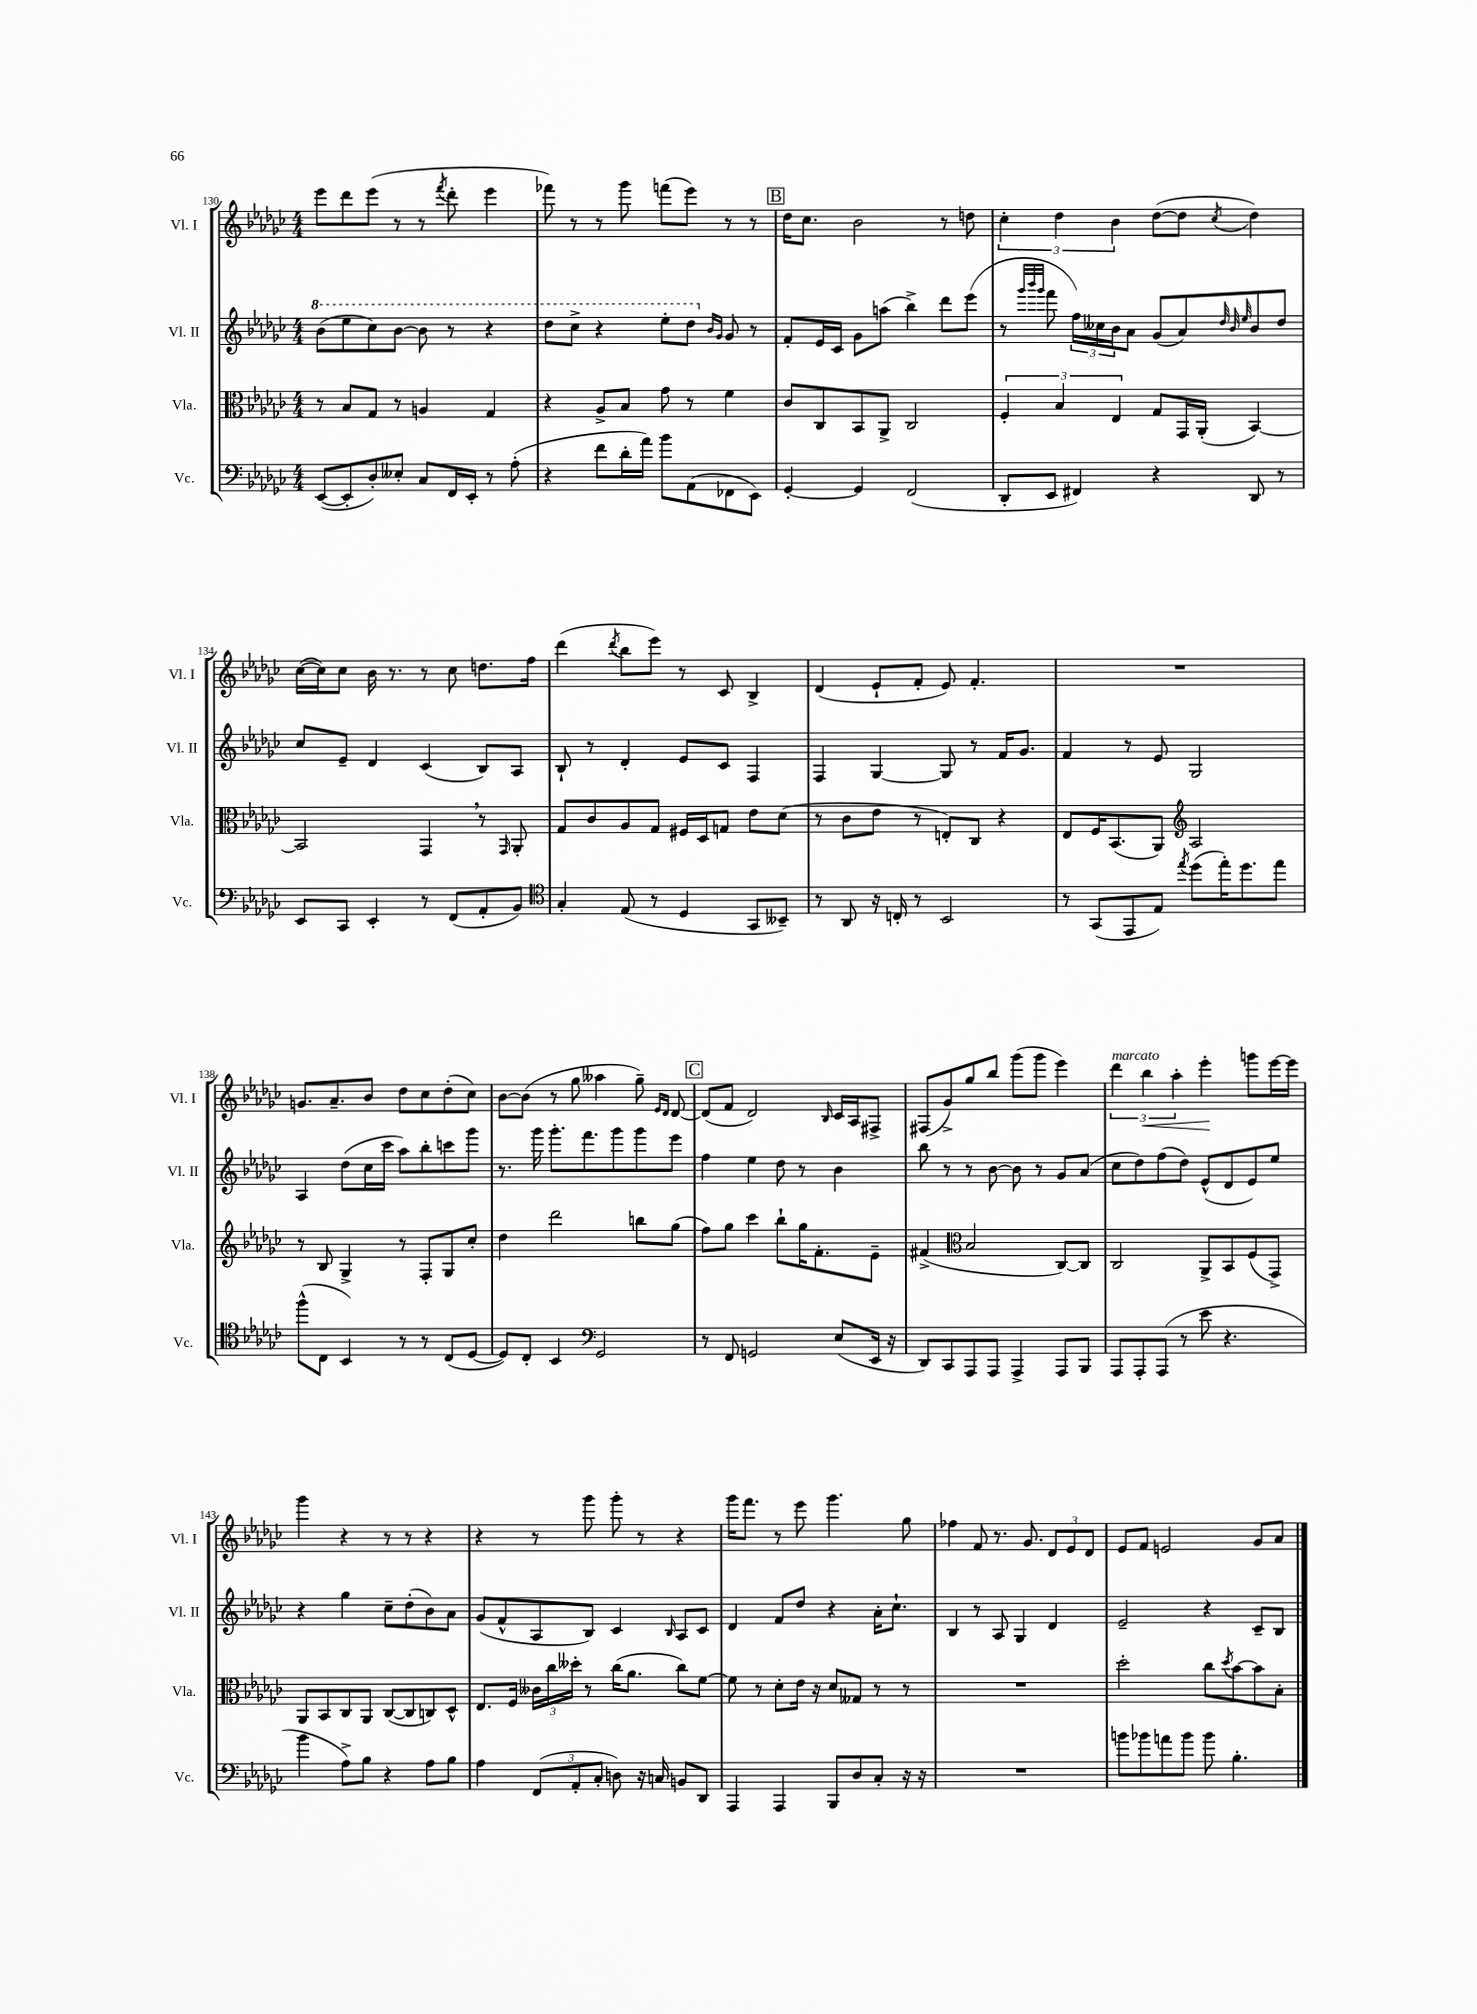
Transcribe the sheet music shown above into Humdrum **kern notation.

**kern	**kern	**kern	**kern
*staff4	*staff3	*staff2	*staff1
*clefF4	*clefC3	*clefG2	*clefG2
*k[b-e-a-d-g-c-]	*k[b-e-a-d-g-c-]	*k[b-e-a-d-g-c-]	*k[b-e-a-d-g-c-]
*M4/4	*M4/4	*M4/4	*M4/4
([8EE-/L	8r	(8bb-\L	8eee-\L
8EE-'/]	8B-/L	8eee-\	8ddd-\
8D-'/)	8G-/J	8ccc-\)	(8eee-\J
8E--'/J	8r	[8bb-\J	8r
8C-/L	4A/	8bb-\]	8r
.	.	.	8qfff/
16FF/L	.	8r	8ddd-'\
16EE-'/JJ	.	.	.
8r	4G-/	4r	4eee-\
(8A-'\	.	.	.
=	=	=	=
4r	4r	8ddd-\L	8fff-\)
.	.	8ccc-^\J	8r
8f\L	8A-^/L	4r	8r
16d-'\L	8B-/J	.	8ggg-\
16a-\JJ)	.	.	.
8b-\L	8g-\	8eee-'\L	(8fff\L
(8AA-\	8r	8ddd-\J	8eee-\J)
.	.	16qqb-/LL	.
.	.	16qqg-/JJ	.
8FF-\	4f\	8g-/	8r
8EE-\J)	.	8r	8r
=	=	=	=
[4GG-'/	8c-/L	8f'/L	16dd-\LK
.	.	.	8.cc-\J
.	8C-/	16e-/L	.
.	.	16c-/JJ	.
4GG-/]	8BB-/	8g-\L	2b-\
.	8AA-^/J	(8aa\J	.
(2FF/	2C-/	4bb-^\)	.
.	.	8ddd-\L	8r
.	.	(8eee-\J	8dd\
=	=	=	=
8DD-'/L	6F'/	8r	6cc-'\
.	.	32qqggg-/LLL	.
.	.	32qqbbb-/	.
.	.	32qqggg-/JJJ	.
8EE-/J	.	8fff\	.
.	6B-/	.	6dd-\
4FF#/)	.	24ff\LL)	.
.	.	24cc--\	.
.	6E-/	24b-\J	6b-\
.	.	8a-\J	.
4r	8G-/L	(8g-/L	([8dd-\L
.	16GG-/L	8a-/)	8dd-\]J
.	(16AA-'/JJ	.	.
.	.	32qqdd-/	.
.	.	32qqb-/	.
.	.	32qqee-/	8qcc-/
8DD-/	[4BB-/)	8b-/	4dd-\)
8r	.	8dd-/J	.
=	=	=	=
8EE-/L	2BB-/]	8cc-/L	([16cc-\LL
.	.	.	16cc-\]J)
8CC-/J	.	8e-~/J	8cc-\J
4EE-'/	.	4d-/	16b-\
.	.	.	8.r
8r	4GG-/	(4c-/	8r
(8FF/L	.	.	8cc-\
8AA-'/	8r	8B-/L)	8.dd\L
.	16qqGG-/	.	.
8BB-/J)	8AA-'/	8A-/J	.
.	.	.	16ff\Jk
=	=	=	=
*clefC4	*	*	*
4G-'/	8G-/L	8B-`/	(4ddd-\
.	8c-/	8r	.
.	.	.	8qddd-/
(8E-/	8A-/	4d-'/	8bb-\L
8r	8G-/J	.	8eee-\J)
4D-/	16F#/LL	8e-/L	8r
.	16D-/J	.	.
.	8G/J	8c-/J	8c-/
8GG-/L	8e-\L	4F/	4B-^/
8BB--~/J)	(8d-\J	.	.
=	=	=	=
8r	8r	4F/	(4d-/
8AA-/	8c-\L	.	.
16r	8e-\J	[4G-/	8e-`/L
16C'/	.	.	.
8r	8r	.	8f'/J
2BB-/	8E'/L)	8G-/]	8e-/)
.	8C-/J	8r	4.f'/
.	4r	16f/LK	.
.	.	8.g-/J	.
=	=	=	=
8r	8E-/L	4f/	1r
(8GG-/L	16F/K	.	.
.	(8.BB-/	.	.
8EE-/	.	8r	.
8E-/J)	8AA-/J)	8e-/	.
*	*clefG2	*	*
8qee-/	.	.	.
(8dd-\L	2A-/	2G-/	.
16ee-'\K)	.	.	.
8.dd-\	.	.	.
8ee-\J	.	.	.
=	=	=	=
(8ff^^\L	8r	4A-/	8.g/L
8C-\J	8B-/	.	.
.	.	.	8.a-~/
4BB-/)	4G-^/	(8dd-\L	.
.	.	16cc-\L	8b-/J
.	.	16ccc-\JJ	.
8r	8r	8aa-\L)	8dd-\L
8r	8F'/L	8bb-'\	8cc-\
(8C-/L	8G-/	8ccc\	(8dd-'\
[8D-/J	8cc-'/J	8ggg-\J	8cc-\J)
=	=	=	=
8D-/]L)	4dd-\	8.r	[8b-\L
8C-'/J	.	.	(8b-\]J
.	.	16ggg-\	.
4BB-/	2ddd-\	8.ggg-'\L	8r
.	.	.	8gg-\
.	.	8.fff\	.
*clefF4	*	*	*
2GG-/	.	.	4aa--\
.	.	8ggg-\	.
.	8bb\L	8ggg-\	8gg-~\)
.	.	.	16qqe-/LL
.	.	.	16qqd-/JJ
.	(8gg-\J	8eee-\J	[8d-/
=	=	=	=
8r	8ff\L)	4ff\	(8d-/]L
8FF/	8gg-\J	.	8f/J
2GG/	4ccc-\	4ee-\	2d-/)
.	8bb-`\L	8dd-\	.
.	16gg-\K	8r	.
.	8.f'\	.	.
.	.	.	16qqB-/
(8E-/L	.	4b-\	16c-/LL
.	.	.	16A-/J
16EE-/Jk	8e-~\J	.	8F#^/J
16r	.	.	.
=	=	=	=
8DD-/L)	(4f#^/	8bb-\	(8F#/L
8CC-/	.	8r	8g-^/)
*	*clefC3	*	*
8AAA-/	2B-/	8r	8gg-/
8AAA-/J	.	[8b-\	8bb-/J
4AAA-^/	.	8b-\]	(8ggg-\L
.	.	8r	8ggg-\J
8AAA-/L	[8C-/L)	8g-/L	4eee-\)
8BBB-/J	8C-/]J	(8a-/J	.
=	=	=	=
8AAA-/L	2C-/	8cc-\L	6ddd-\
8AAA-'/	.	8dd-\)	.
.	.	.	6bb-\
(8AAA-/J	.	(8ff\	.
.	.	.	6aa-'\
8r	.	8dd-\J)	.
8e-\	8AA-^/L	(8e-^^/L	4eee-'\
4.r	8BB-/	8d-/	.
.	(8F/	8e-/)	8ggg\L
.	8GG-^/J)	8ee-/J	[16eee-\L
.	.	.	16eee-\]JJ
=	=	=	=
4b-\	8AA-/L	4r	4ggg-\
.	8BB-/	.	.
8A-^\L)	8C-/	4gg-\	4r
8B-\J	8AA-/J	.	.
4r	([8C-/L	8cc-~\L	8r
.	8C-/]	(8dd-'\	8r
8A-\L	8C/)	8b-\)	4r
8B-\J	8D-^^/J	8a-\J	.
=	=	=	=
4A-\	8.E-/L	(8g-/L	4r
.	.	8f^^/	.
.	16F/Jk	.	.
(12FF/L	24c--\LL	8A-/	8r
.	24cc-\	.	.
12AA-'/	24dd--'\JJ	.	.
.	8r	8B-/J)	8ggg-\
12C-'/J	.	.	.
8D\)	(16cc-\LK	4c-/	8ggg-'\
.	8.a-\J	.	.
16r	.	.	8r
16C/	.	.	.
.	.	16qqB-/	.
8BB/L	8cc-\L)	8A-/L	4r
8DD-/J	[8f\J	8c-/J	.
=	=	=	=
4AAA-/	8f\]	4d-/	16ggg-\LK
.	.	.	8.fff\J
.	8r	.	.
4AAA-/	8d-'\L	8f/L	8r
.	16e-\Jk	8dd-/J	8eee-\
.	16r	.	.
8BBB-/L	8d-/L	4r	4.ggg-\
8D-/	8G--/J	.	.
8C-'/J	8r	16a-'\LK	.
.	.	8.cc-`\J	.
16r	8r	.	8gg-\
16r	.	.	.
=	=	=	=
1r	1r	4B-/	4ff-\
.	.	8r	8f/
.	.	8A-/	8.r
.	.	4G-/	.
.	.	.	8.g-/
.	.	4d-/	12d-/L
.	.	.	12e-/
.	.	.	12d-/J
=	=	=	=
8b\L	2dd-'\	2e-~/	8e-/L
8b-\	.	.	8f/J
8a\	.	.	2e/
8b-\J	.	.	.
8b-\	8cc-\L	4r	.
.	8qdd-/	.	.
4.B-'\	[8b-\	.	.
.	8b-\]	8c-~/L	8g-/L
.	8B-'\J	8B-/J	8a-/J
==	==	==	==
*-	*-	*-	*-
